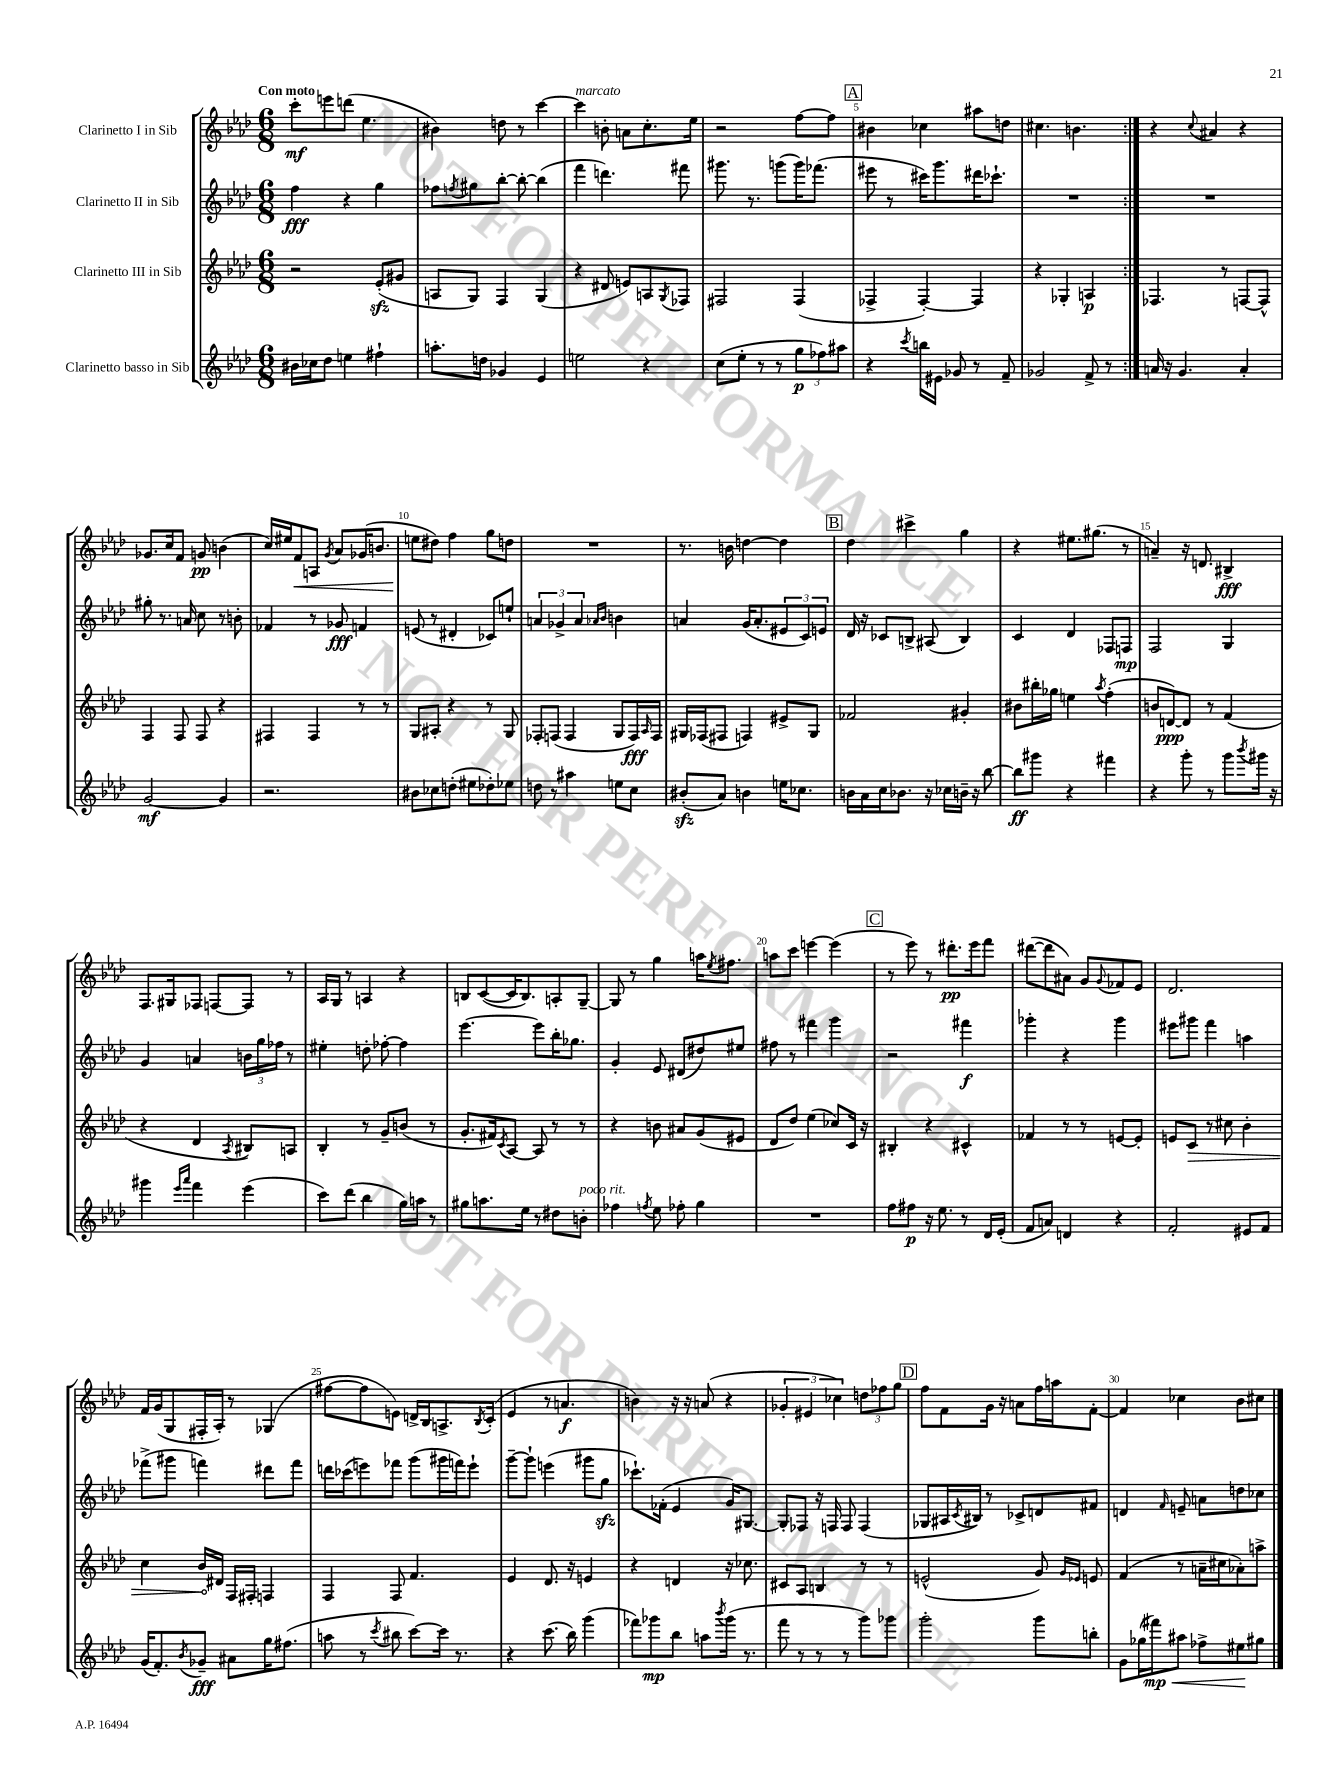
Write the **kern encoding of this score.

**kern	**kern	**kern	**kern
*staff4	*staff3	*staff2	*staff1
*clefG2	*clefG2	*clefG2	*clefG2
*k[b-e-a-d-]	*k[b-e-a-d-]	*k[b-e-a-d-]	*k[b-e-a-d-]
*M6/8	*M6/8	*M6/8	*M6/8
16b#	2r	4ff	8ccc'
16cc-	.	.	.
8dd-	.	.	8eee
4ee	.	4r	(8ddd
.	.	.	4.ee-
4ff#`	(8e-'	4gg	.
.	8g#	.	.
=	=	=	=
8.aa'	8A	8ff-	4b#)
.	.	8qff	.
.	8G)	8gg#	.
16dd	.	.	.
4g-	4F	[8bb-'	8dd
.	.	8bb-'_	8r
4e-	(4G	(4bb-]	[4ccc
=	=	=	=
2ee	4r	4fff	4ccc]
.	8d#	4.ddd)	8b'
.	8e)	.	8a
4r	8A	.	8.cc'
.	8qG	.	.
.	8F-	8fff#	.
.	.	.	16ee-
=	=	=	=
(8cc	2F#	8.ggg#	2r
8ee-'	.	.	.
.	.	8.r	.
8r	.	.	.
8r	.	(8ggg	.
12gg	(4F#	16ggg)	[8ff
.	.	(8.fff-	.
12ff-)	.	.	.
.	.	.	8ff]
12aa#	.	.	.
=	=	=	=
4r	4F-^	8eee#	4b#
.	.	8r	.
8qccc	.	.	.
16bb	[4F-')	16ccc#)	4cc-
16e#	.	8.ggg	.
8g-	.	.	.
8r	4F-]	16ddd#	8aa#
.	.	8.ccc-`	.
8f~	.	.	8dd
=	=	=	=
2g-	4r	2.r	4.cc#
.	4G-'	.	.
.	.	.	4.b
8f^	4A	.	.
8r	.	.	.
=:|!	=:|!	=:|!	=:|!
16a	4.F-	2.r	4r
16r	.	.	.
4.g	.	.	.
.	.	.	8qqcc
.	.	.	4a#
.	8r	.	.
4a'	[8F	.	4r
.	8F^^]	.	.
=	=	=	=
[2g	4F	8gg#'	8.g-
.	.	8.r	.
.	.	.	16cc
.	8F	.	8f
.	.	16a	.
.	8F	8cc	8g
4g]	4r	8r	(4b
.	.	8b'	.
=	=	=	=
2.r	4F#	4f-	16cc)
.	.	.	16ee#
.	.	.	8f
.	4F#	8r	8A
.	.	.	8qg
.	.	8g-	8a-
.	8r	4f	(16g-
.	.	.	8.b
.	8r	.	.
=	=	=	=
8b#	8G	(8e	8ee
8cc-	8A#'	8r	8dd#)
(8dd'	4r	4d#'	4ff
8ee#	.	.	.
8dd-')	8r	8c-)	8gg
8ee-	8G	8ee`	8dd
=	=	=	=
8dd	8F-'	6a	2.r
8r	(8F	.	.
.	.	6g-^	.
4aa#	4F	.	.
.	.	6a	.
.	.	16qqa-	.
.	.	16qqb-	.
8ee	8G	4b	.
8cc	16F)	.	.
.	16qqA-	.	.
.	16F	.	.
=	=	=	=
(8b#'	16G#	4a	8.r
.	(16F-	.	.
8a-)	8F#	.	.
.	.	.	16b
4b	4F)	(16g	[4dd
.	.	8.a'	.
16ee	8e#^	12e#	4dd]
8.cc-	.	.	.
.	.	12c)	.
.	8G#	.	.
.	.	12e	.
=	=	=	=
16b	2f-	16d-	4dd-
16a-	.	16r	.
16cc	.	8c-	.
8.b-	.	.	.
.	.	8B^	4ccc#^
16r	.	(8A#	.
16cc-	.	.	.
16b~	4g#'	4B)	4gg
16r	.	.	.
[8bb-	.	.	.
=	=	=	=
8bb-]	8b#	4c	4r
8ggg#	16bb#'	.	.
.	16gg-	.	.
4r	4ee	4d-	8.ee#
.	.	.	(8.gg#
.	8qaa-	.	.
4fff#	(4ff'	8F-	.
.	.	8F	8r
=	=	=	=
4r	8b	2F	4a~)
.	[8d)	.	.
8ggg'	8d]	.	16r
.	.	.	8.d
8r	8r	.	.
8ggg	(4f	4G	4B#^
8qbbb-	.	.	.
16ggg#	.	.	.
16r	.	.	.
=	=	=	=
4ggg#	4r	4g	8.F
.	.	.	16G#
16qqeee-	.	.	.
16qqaaa-	.	.	.
4fff	4d-	4a	8F-
.	.	.	[8F
.	8qA-	.	.
(4eee-	8B#)	24b	8F]
.	.	24gg	.
.	.	24ff-	.
.	8A	8r	8r
=	=	=	=
8ccc)	4B-'	4ee#'	16A-
.	.	.	16G
(8ddd-	.	.	8r
4bb-	8r	8dd'	4A
.	8g~	[8ff-'	.
16gg)	(8b	4ff-]	4r
16aa	.	.	.
8r	8r	.	.
=	=	=	=
8gg#	8.g'	[4.eee-	8B
8.aa	.	.	([8c
.	16f#)	.	.
.	8qc	.	.
.	[8A-	.	16c]
16ee-	.	.	8.B)
8r	8A-]	8eee-]	.
8dd#	8r	16bb-'	8A'
.	.	8.gg-	.
8b'	8r	.	[8G~
=	=	=	=
4ff-	4r	4g'	8G]
.	.	.	8r
8qff	.	.	.
8ee-	8b	8e-	4gg
8ff-'	8a#	(8d#	.
4gg	(8g	8dd#)	16aa
.	.	.	8qee-
.	.	.	8.ff#
.	8e#	8ee#	.
=	=	=	=
2.r	8d-	8ff#	8aa
.	8dd-)	8r	8ccc
.	(4ee-	4fff#	[4eee
.	8cc-)	4ggg	(4eee]
.	16c	.	.
.	16r	.	.
=	=	=	=
8ff	4B#'	2r	8r
8ff#	.	.	8eee-)
16r	4r	.	8r
8.ee-	.	.	.
.	.	.	8.ddd#'
8r	4c#^^	4fff#	.
.	.	.	16eee-
16d-	.	.	8fff
(16e-'	.	.	.
=	=	=	=
8f	4f-	4ggg-'	([8ddd#
8a)	.	.	8ddd#]
4d	8r	4r	8a#)
.	8r	.	8g
.	.	.	8qqg
4r	[8e	4ggg-	8f-
.	8e']	.	8e-
=	=	=	=
2f'	8e	8eee#	2.d-
.	8c	8ggg#	.
.	8r	4fff	.
.	8cc#	.	.
8e#	4b-'	4aa	.
8f	.	.	.
=	=	=	=
(16g	4cc	(8fff-^	16f
8.f')	.	.	(16g
.	.	8ggg#	8G
8qb-	.	.	.
8g-~	16b-	4fff)	16F#'
.	16d#	.	16A-')
8a#	16F	.	8r
.	16F#'	.	.
16gg	4F	8ddd#	(4G-
(8.ff#	.	.	.
.	.	8fff	.
=	=	=	=
8aa	4F	16ddd	[8ff#
.	.	(16ccc-	.
8r	.	8eee)	8ff#]
8qccc	.	.	.
8bb#	8F	8fff-	8e)
[8ccc)	4.f	(8ggg	16d^
.	.	.	16B-
16ccc]	.	16ggg#	8.A^
8.r	.	16fff)	.
.	.	8eee`	.
.	.	.	8qB-
.	.	.	(16c'
=	=	=	=
4r	4e-	[8ggg~	4e-
.	.	8ggg`]	.
(8.ccc	8.d-	(4eee	8r
.	.	.	4.a
16bb-)	16r	.	.
(4ggg	4e	8ggg#	.
.	.	8gg	.
=	=	=	=
8fff-)	4r	8.ccc-`)	4b)
8ggg-	.	.	.
.	.	(16f-'	.
8bb-	4d	4e-	16r
.	.	.	16r
8aa	.	.	(8a
8qbbb-	.	.	.
(16ggg-	16r	16g)	4r
8.r	8.cc-	[8.G#	.
=	=	=	=
8fff	8c#	8G#']	6g-'
8r	8A-	8F-	.
.	.	.	6e#
8r	4B	16r	.
.	.	16F	.
.	.	.	6cc-)
8r	.	8F	.
8ggg)	8r	(4F	12dd
.	.	.	12ff-
8ggg-	8r	.	.
.	.	.	12gg
=	=	=	=
2ggg'	(2e^^	8G-	8ff
.	.	16A#	8f
.	.	8qc	.
.	.	16B#)	.
.	.	8r	16g
.	.	.	16r
.	.	8c-^	8a
8ggg	8g)	8d	16ff
.	.	.	16aa
.	16qqg	.	.
.	16qqe-	.	.
8bb'	8e	8f#	[8f'
=	=	=	=
8g	(4f	4d	4f]
(16gg-	.	.	.
16fff#)	.	.	.
.	.	16qqf	.
8aa#	8r	8e~	4cc-
8ff-^	16a~	8a	.
.	16cc#	.	.
8ee#	8a-')	8dd	8b-
8gg#	8aa^	8cc-	8cc#
==	==	==	==
*-	*-	*-	*-
